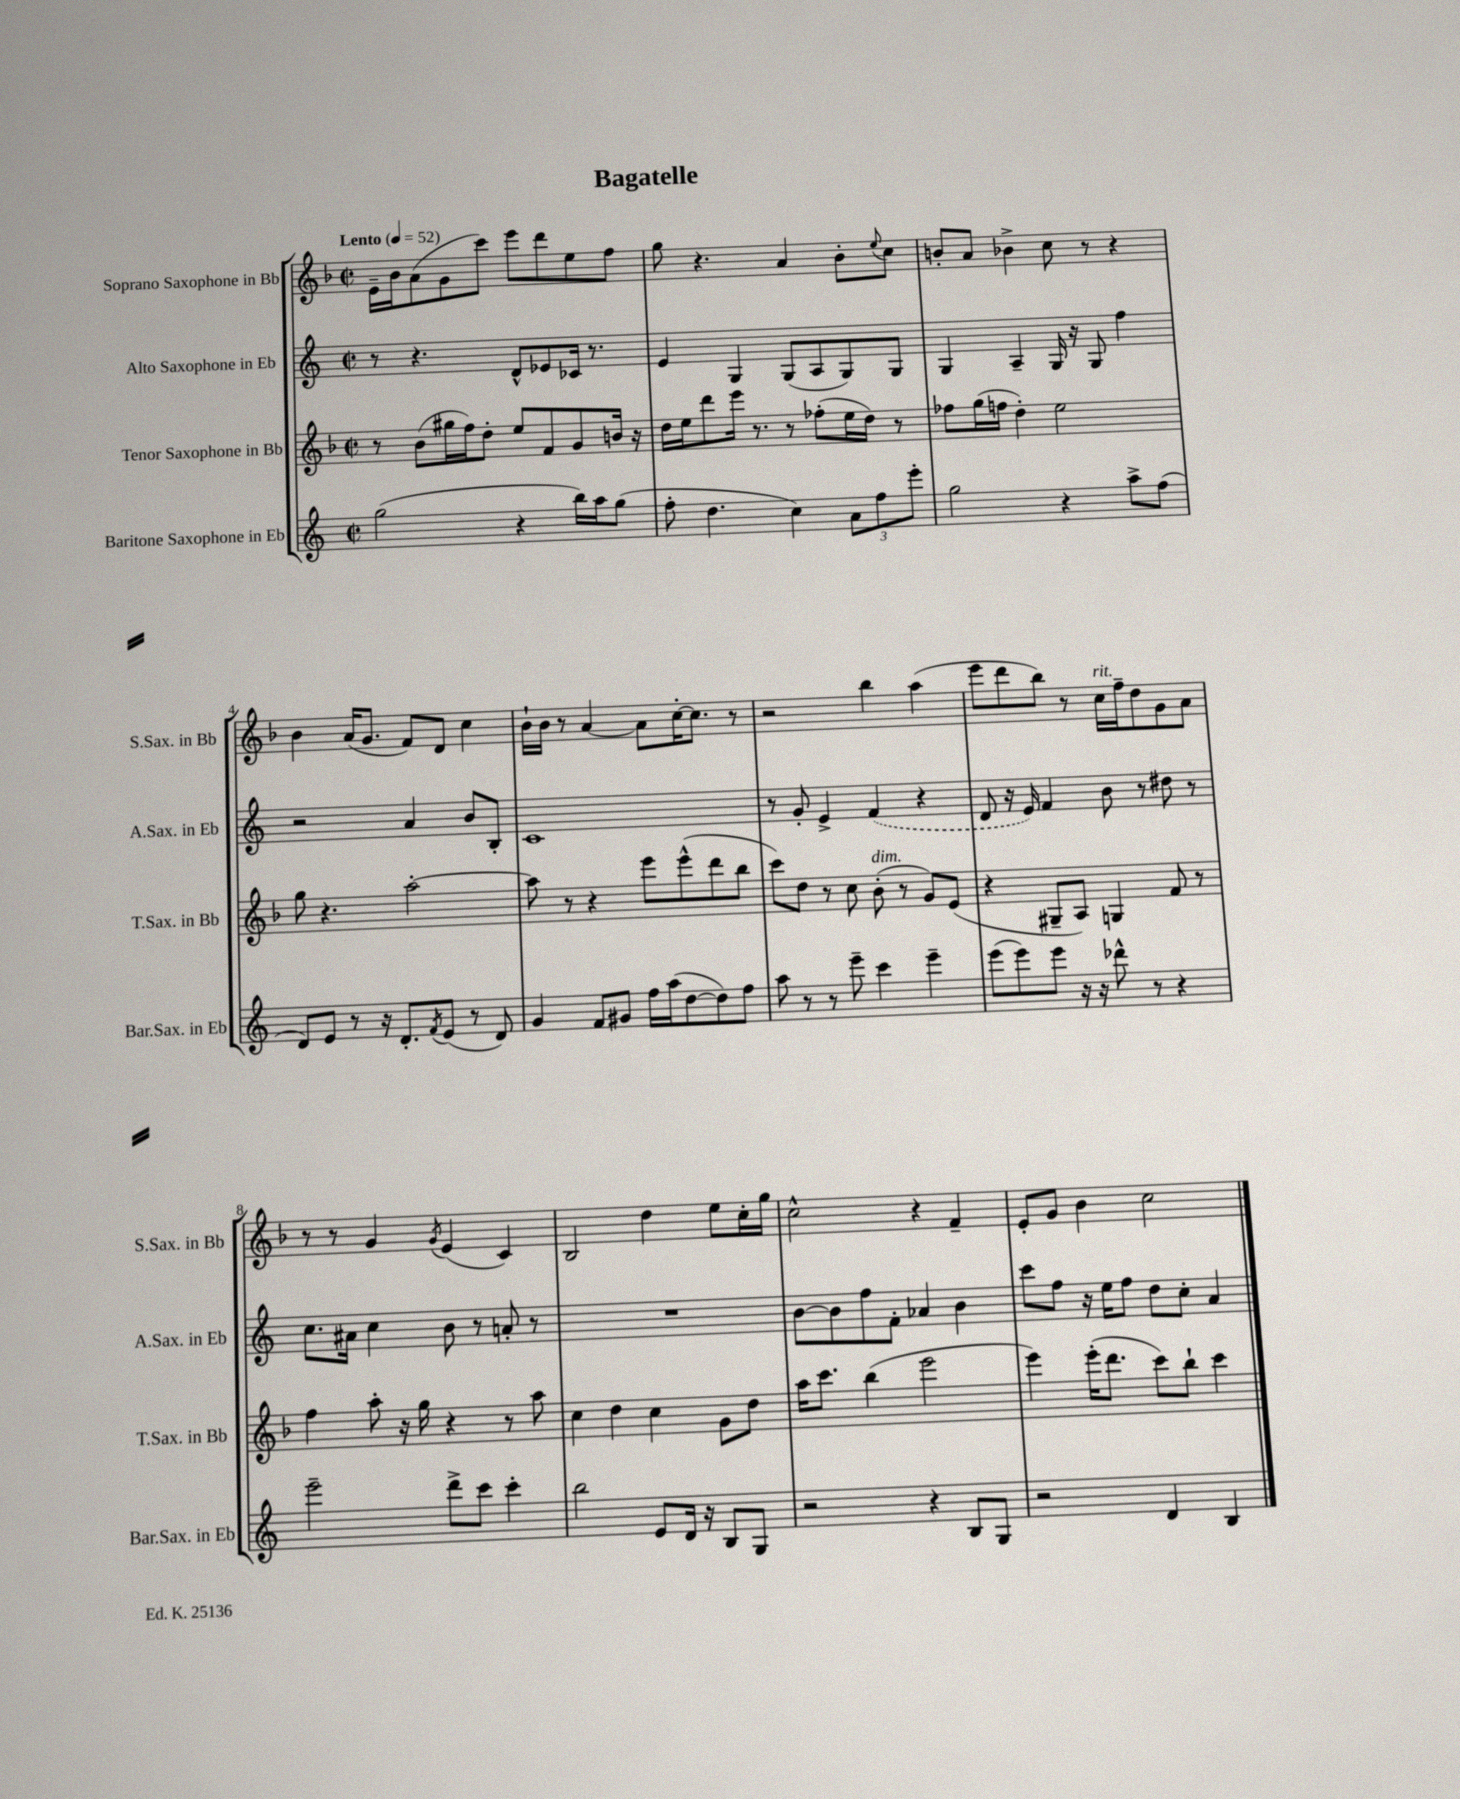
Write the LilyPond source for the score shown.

\header { title = "Bagatelle" }
<<
\new StaffGroup <<
\new Staff = "s0" \with { instrumentName = "Soprano Saxophone in Bb" shortInstrumentName = "S.Sax. in Bb" } {
    \clef treble \key f \major \defaultTimeSignature \time 2/2 \tempo "Lento" 4 = 52
    e'16-- bes'16 a'8( g'8 c'''8) e'''8 d'''8 e''8 f''8 |
    g''8 r4. a'4 bes'8-. \appoggiatura { e''8 } c''8 |
    b'8-. a'8 bes'4-> c''8 r8 r4 |
    bes'4 a'16( g'8. f'8) d'8 c''4 |
    bes'16-! bes'16 r8 a'4~ a'8 c''16~-. c''8. r8 |
    r2 bes''4 a''4( |
    e'''8 d'''8 bes''8) r8 c''16^\markup { \italic "rit." } f''16-- d''8 g'8 a'8 |
    r8 r8 g'4 \acciaccatura { g'8 } e'4( c'4) |
    bes2 d''4 e''8 c''16-. g''16 |
    c''2-^ r4 f'4-- |
    e'8-. g'8 bes'4 c''2 \bar "|." |
}
\new Staff = "s1" \with { instrumentName = "Alto Saxophone in Eb" shortInstrumentName = "A.Sax. in Eb" } {
    \clef treble \key c \major \defaultTimeSignature \time 2/2
    r8 r4. d'8-^ ees'8 ces'16 r8. |
    e'4 g4 g8( a8 g8) g8 |
    g4 a4-- g16 r16 g8 f''4 |
    r2 a'4 b'8 b8-. |
    c'1 |
    r8 g'8-. e'4-> \once \slurDashed f'4( r4 |
    d'8 r16 e'16) f'4 b'8 r8 dis''8 r8 |
    c''8. ais'16 c''4 b'8 r8 a'8-. r8 |
    R1 |
    b'8~ b'8 f''8 f'8-. aes'4 b'4 |
    c'''8 f''8 r16 e''16 f''8 d''8 c''8-. a'4 \bar "|." |
}
\new Staff = "s2" \with { instrumentName = "Tenor Saxophone in Bb" shortInstrumentName = "T.Sax. in Bb" } {
    \clef treble \key f \major \defaultTimeSignature \time 2/2
    r8 bes'8( gis''16 f''16) d''8-. e''8 f'8 g'8 b'16 r16 |
    d''16 e''16 d'''8 e'''16 r8. r8 fes''8-.( e''16 d''16) r8 |
    fes''8 g''16( f''16 d''4-.) e''2 |
    g''8 r4. a''2~-. |
    a''8 r8 r4 e'''8 e'''8-^( d'''8 bes''8 |
    c'''8) d''8 r8 c''8 bes'8-.^\markup { \italic "dim." }( r8 g'8) e'8( |
    r4 gis8-- a8) g4 f'8 r8 |
    f''4 a''8-. r16 g''16 r4 r8 a''8 |
    c''4 d''4 c''4 g'8 d''8 |
    a''16 c'''8. bes''4( e'''2 |
    e'''4) e'''16-.( d'''8. c'''8) bes''8-! c'''4 \bar "|." |
}
\new Staff = "s3" \with { instrumentName = "Baritone Saxophone in Eb" shortInstrumentName = "Bar.Sax. in Eb" } {
    \clef treble \key c \major \defaultTimeSignature \time 2/2
    g''2( r4 b''16) a''16 g''8( |
    f''8-. d''4. c''4) \tuplet 3/2 { a'8 f''8 e'''8-. } |
    g''2 r4 a''8-> f''8( |
    d'8) e'8 r8 r16 d'8.-. \acciaccatura { f'8 } e'8( r8 d'8) |
    g'4 f'8 gis'8 f''16 a''16( d''8~ d''8) f''8 |
    a''8 r8 r8 e'''8-- c'''4 e'''4-- |
    e'''8( e'''8) e'''8 r16 r16 des'''8-^ r8 r4 |
    e'''2-- d'''8-> c'''8 c'''4-. |
    b''2 e'8 d'16 r16 b8 g8 |
    r2 r4 b8 g8 |
    r2 d'4 b4 \bar "|." |
}
>>
>>
